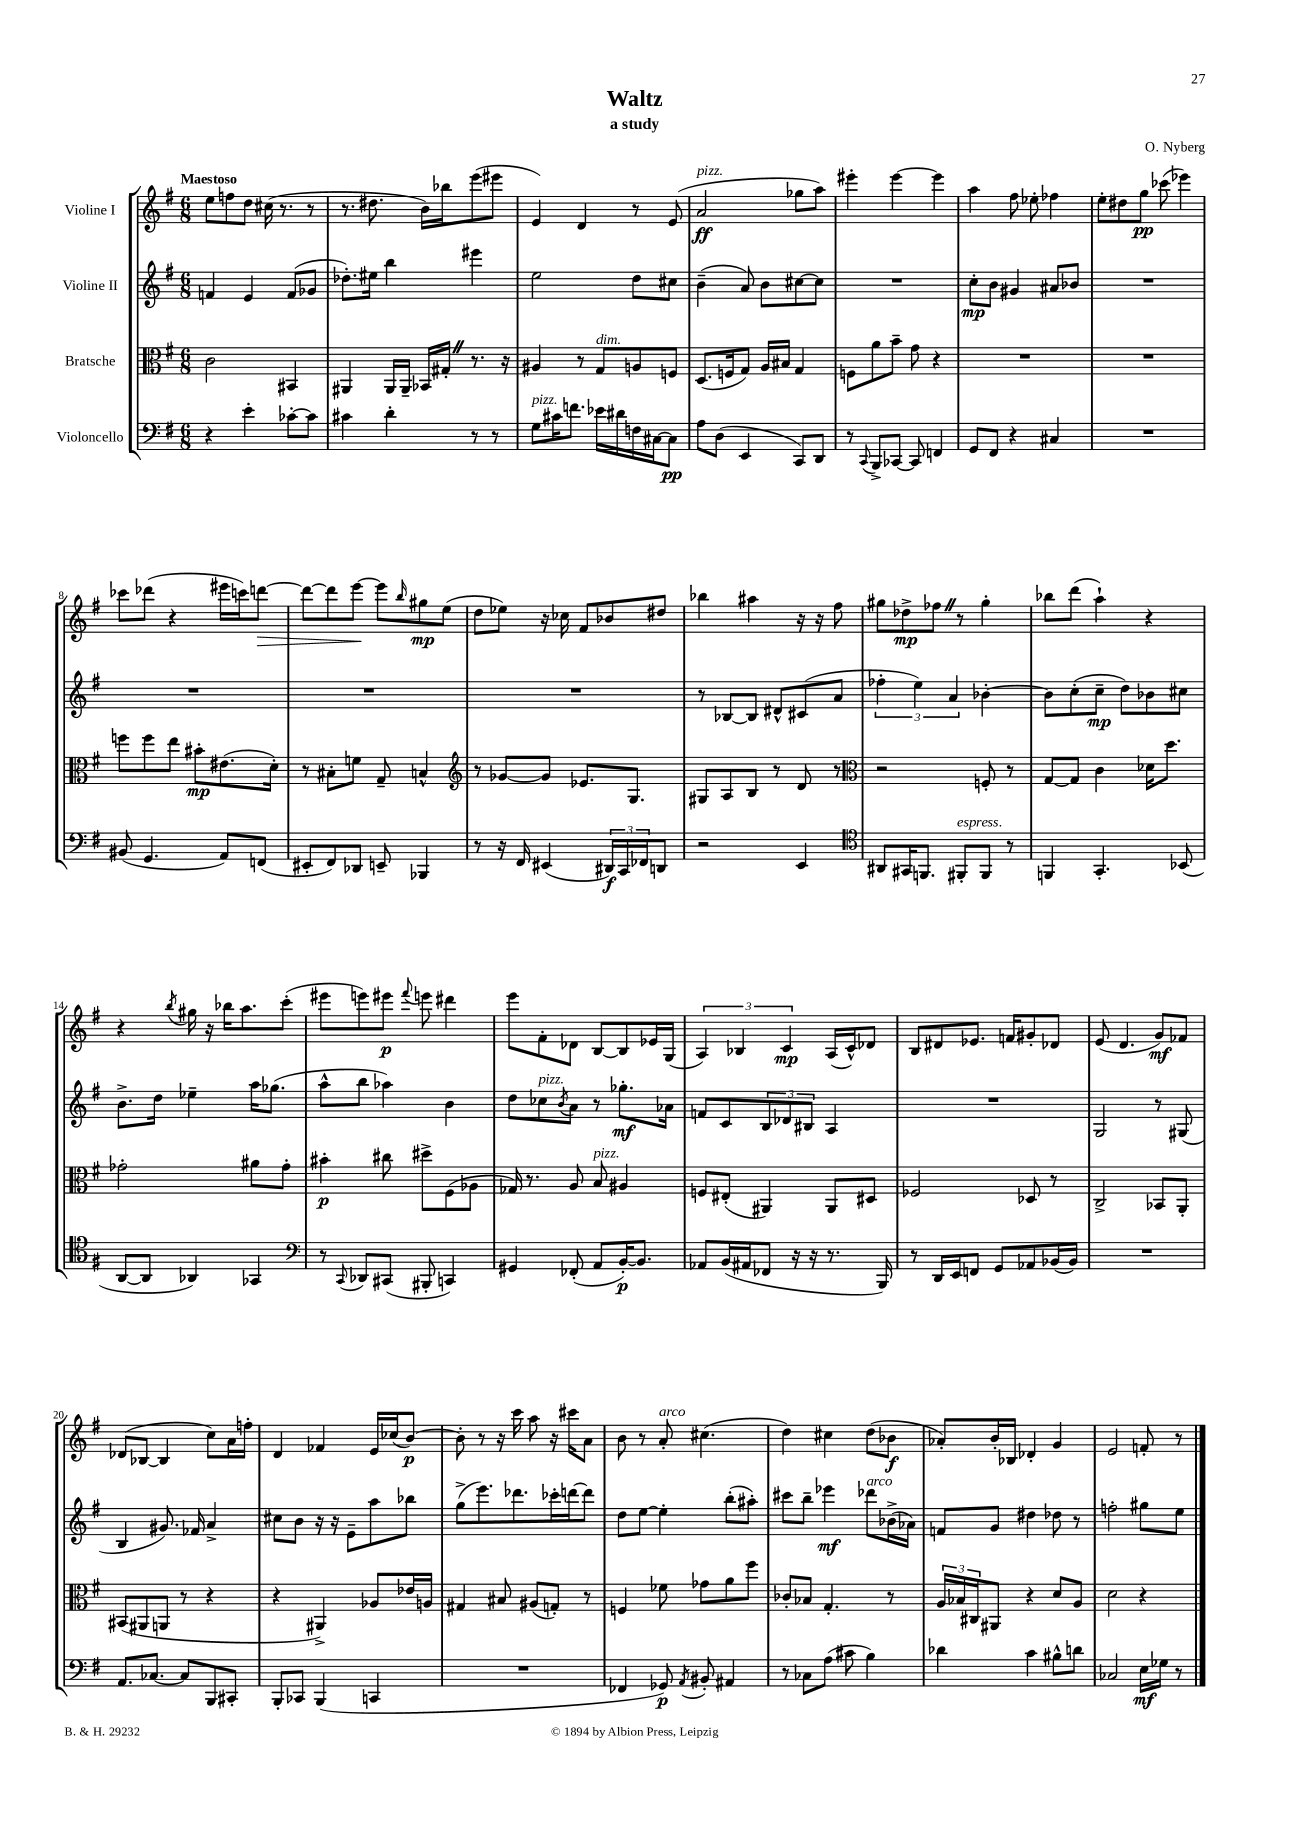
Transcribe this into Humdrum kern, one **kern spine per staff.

**kern	**kern	**kern	**kern
*staff4	*staff3	*staff2	*staff1
*clefF4	*clefC3	*clefG2	*clefG2
*k[f#]	*k[f#]	*k[f#]	*k[f#]
*M6/8	*M6/8	*M6/8	*M6/8
4r	2c	4f	8ee
.	.	.	8ff
4e'	.	4e	8dd
.	.	.	(16cc#
.	.	.	8.r
[8c-'	4BB#	(8f	.
8c-]	.	8g-	8r
=	=	=	=
4c#	4AA#	8.dd-')	8.r
.	.	16ee#	8.dd#
4d'	16AA#	4bb	.
.	16AA#~	.	.
.	16BB-	.	16b)
.	16G#'	.	16bb-
8r	8.r	4eee#	(8eee
8r	.	.	8eee#
.	16r	.	.
=	=	=	=
8G	4A#	2ee	4e)
16c#	.	.	.
8.f	.	.	.
.	8r	.	4d
16e-	8G	.	.
16d#	.	.	.
16F	8A	8dd	8r
[16C#	.	.	.
8C#]	8F	8cc#	(8e
=	=	=	=
8A	(8.D	(4b~	2a
(8D	.	.	.
.	16F	.	.
4EE	8G)	8a)	.
.	16A	8b	.
.	16B#	.	.
8CC)	4G	[8cc#	8gg-
8DD	.	8cc#]	8aa)
=	=	=	=
8r	8F	2.r	4eee#'
8qqCC	.	.	.
8BBB^	8a	.	.
[8CC-	8b~	.	[4eee#
8CC-]	8g	.	.
4FF	4r	.	4eee#]
=	=	=	=
8GG	2.r	8cc'	4aa
8FF#	.	8b	.
4r	.	4g#	8ff#
.	.	.	8ee-'
4C#	.	8a#	4ff-
.	.	8b-	.
=	=	=	=
2.r	2.r	2.r	8ee'
.	.	.	8dd#
.	.	.	8gg
.	.	.	(8ccc-
.	.	.	4eee-)
=	=	=	=
(8BB#	8ff	2.r	8ccc-
4.GG	8ff	.	(8ddd-
.	8ee	.	4r
.	8b#'	.	.
8AA)	(8.e#	.	16eee#
.	.	.	16ccc)
(8FF	.	.	[8ddd
.	16d')	.	.
=	=	=	=
8EE#'	8r	2.r	8ddd_
8FF#)	8B#'	.	8ddd]
8DD-	8f	.	[8eee
8EE~	8G~	.	8eee]
.	.	.	16qqbb
4BBB-	4B^^	.	8gg#
.	.	.	(8ee
=	=	=	=
*	*clefG2	*	*
8r	8r	2.r	8dd
16r	[8g-	.	8ee-)
16FF#	.	.	.
(4EE#	8g-]	.	16r
.	.	.	16cc-
.	8.e-	.	8f#
24DD#)	.	.	8b-
24CC	.	.	.
.	8.G	.	.
24FF-	.	.	.
8DD	.	.	8dd#
=	=	=	=
2r	8G#	8r	4bb-
.	8A	[8B-	.
.	8B	8B-]	4aa#
.	8r	8d#^^	.
4EE	8d	(8c#	16r
.	.	.	16r
.	8r	8a	8ff#
=	=	=	=
*clefC4	*clefC3	*	*
8AA#	2r	6ff-'	8gg#
16GG#	.	.	8dd-^
.	.	6ee)	.
8.FF	.	.	.
.	.	.	8ff-
.	.	6a	.
8FF#'	.	.	8r
8FF#	8F'	[4b-'	4gg#'
8r	8r	.	.
=	=	=	=
4FF	[8G	8b-]	8bb-
.	8G]	(8cc'	(8ddd
4.GG'	4c	8cc~	4aa`)
.	.	8dd)	.
.	16d-	8b-	4r
.	8.dd	.	.
(8BB-	.	8cc#	.
=	=	=	=
[8AA	2g-'	8.b^	4r
8AA]	.	.	.
.	.	16dd	.
.	.	.	8qbb
4AA-)	.	4ee-~	16gg#
.	.	.	16r
.	.	.	16bb-
.	.	.	8.aa
4GG-	8a#	16aa	.
.	.	(8.gg-	.
.	8g-'	.	(8ccc'
=	=	=	=
*clefF4	*	*	*
8r	4b#'	8aa^^	8eee#
8qqCC	.	.	.
8DD-	.	8bb	8eee)
(8CC#	8cc#	4aa-)	8eee#
.	.	.	8qqfff#
8BBB#'	8dd#^	.	8eee
4CC)	(8F#	4b	4ddd#
.	8A-	.	.
=	=	=	=
4GG#	16G-)	8dd	8eee
.	8.r	.	.
.	.	8cc-	8f#'
.	.	8qb	.
(8FF-'	8A	8a	8d-
8AA	8B	8r	[8B
[16BB')	4A#	8.gg-'	8B]
8.BB]	.	.	.
.	.	.	16e-
.	.	16a-	(16G
=	=	=	=
8AA-	8F	8f	6A)
(16BB	(8E#'	8c	.
.	.	.	6B-
16AA#	.	.	.
8FF-	4AA#)	12B	.
.	.	12d-	6c
16r	.	.	.
.	.	12B#	.
16r	.	.	.
8.r	8AA#	4A	(16A
.	.	.	16c^^)
.	8D#	.	8d-
16BBB)	.	.	.
=	=	=	=
8r	2F-	2.r	8B
16DD	.	.	8d#
16EE	.	.	.
8FF	.	.	8.e-
8GG	.	.	.
.	.	.	16f
8AA-	8D-	.	8g#'
(16BB-	8r	.	8d-
16BB-)	.	.	.
=	=	=	=
2.r	2C^	2G	(8e
.	.	.	4.d
.	8BB-	8r	8g)
.	8AA'	(8G#	8f-
=	=	=	=
8.AA	(8BB#	4B	(8d-
.	8AA#	.	[8B-
[8.C-	.	.	.
.	8AA	8.g#)	4B-]
8C-]	8r	.	.
.	.	16f-	.
8BBB	4r	4a^	8cc)
8CC#'	.	.	16a
.	.	.	16ff'
=	=	=	=
8BBB'	4r	8cc#	4d
8CC-	.	8b	.
(4BBB	4AA#^)	16r	4f-
.	.	16r	.
.	.	8e~	.
4CC	8A-	8aa	16e
.	.	.	(16cc-
.	16e-	8bb-	[8b)
.	16A	.	.
=	=	=	=
2.r	4G#	(8gg^	8b']
.	.	8.eee)	8r
.	8B#	.	16r
.	.	8.ddd-	16ccc
.	(8A#	.	8aa
.	8G')	16ccc-'	16r
.	.	[16ddd	16ccc#
.	8r	8ddd]	8a
=	=	=	=
4FF-	4F	8dd	8b
.	.	[8ee	8r
8GG-)	8f-	4ee']	8a'
8qAA	.	.	.
8BB#'	8g-	.	(4.cc#
4AA#	8a	(8bb'	.
.	8ff#	8aa#')	.
=	=	=	=
8r	8c-'	8ccc#	4dd)
8C-	8B-	8bb~	.
(8A	4.G'	4eee-	4cc#
8c#	.	.	.
4B)	.	8ddd-	(8dd
.	8r	(16b-^	8b-
.	.	16a-)	.
=	=	=	=
4d-	24A	8f	8a-')
.	24B-	.	.
.	24C#	.	.
.	8AA#	8g	16b'
.	.	.	16B-
4c	4r	4dd#	4d-'
8B#^^	8d	8dd-	4g
8d	8A	8r	.
=	=	=	=
2C-	2d	2ff'	2e
16E	4r	8gg#	8f'
16G-	.	.	.
8r	.	8ee	8r
==	==	==	==
*-	*-	*-	*-
